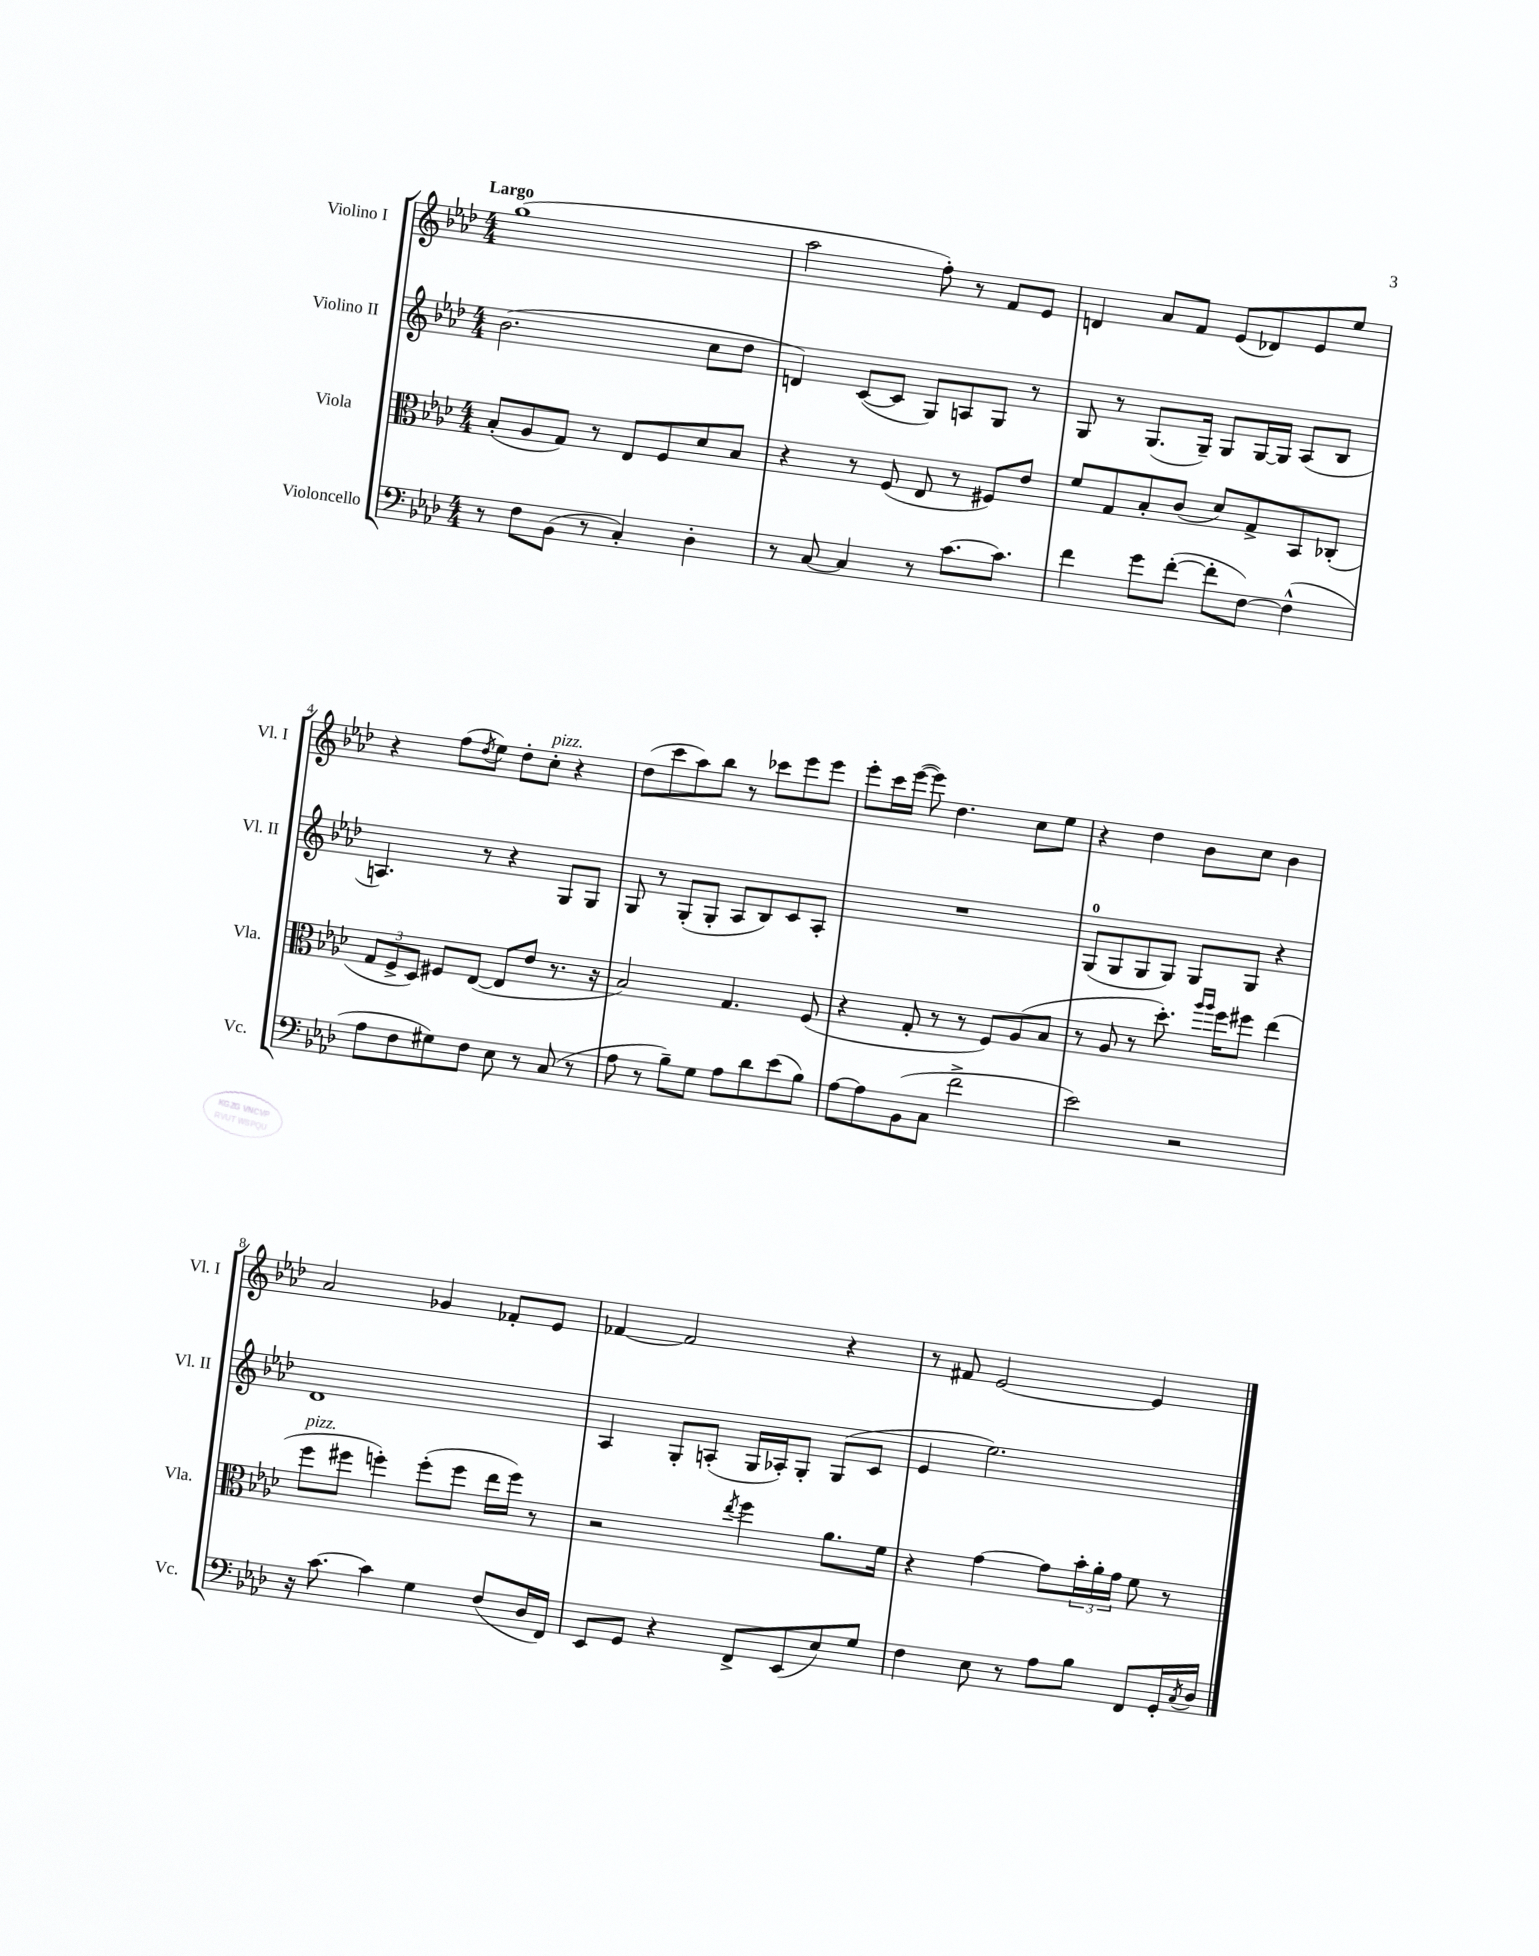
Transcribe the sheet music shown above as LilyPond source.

<<
\new StaffGroup <<
\new Staff = "s0" \with { instrumentName = "Violino I" shortInstrumentName = "Vl. I" } {
    \clef treble \key aes \major \numericTimeSignature \time 4/4 \tempo "Largo"
    g''1( |
    aes''2 f''8-.) r8 f'8 ees'8 |
    d'4 aes'8 f'8 ees'8( des'8) ees'8 ees''8 |
    r4 f''8( \acciaccatura { des''8 } ees''8) des''8-. c''8-.^\markup { \italic "pizz." } r4 |
    des''8( c'''8 aes''8) bes''8 r8 ces'''8 ees'''8 ees'''8 |
    ees'''8-. c'''16 ees'''16~( ees'''8) des''4. c''8 ees''8 |
    r4 des''4 bes'8 c''8 bes'4 |
    aes'2 ges'4 fes'8-. ees'8 |
    fes'4~ fes'2 r4 |
    r8 fis'8 ees'2~ ees'4 \bar "|." |
}
\new Staff = "s1" \with { instrumentName = "Violino II" shortInstrumentName = "Vl. II" } {
    \clef treble \key aes \major \numericTimeSignature \time 4/4
    bes'2.( c''8 des''8 |
    d'4) c'8~( c'8 g8) a8 g8 r8 |
    g8 r8 g8.( g16--) g8 g16~ g16 aes8( bes8 |
    a4.) r8 r4 g8 g8 |
    g8 r8 g8-.( g8-. aes8 bes8) c'8 aes8-. |
    R1 |
    g8-0( g8 g8 g8) g8 g8 r4 |
    des'1 |
    aes4 g8-. a8-.( g16 aes16-.) g8-. g8( c'8 |
    ees'4 ees''2.) \bar "|." |
}
\new Staff = "s2" \with { instrumentName = "Viola" shortInstrumentName = "Vla." } {
    \clef alto \key aes \major \numericTimeSignature \time 4/4
    bes8-.( aes8 g8) r8 ees8 f8 des'8 bes8 |
    r4 r8 f8( ees8 r8 fis8) ees'8 |
    f'8 g8 bes8-. c'8( des'8) g8-> bes,8 ces8-.( |
    \tuplet 3/2 { g8 f8-> des8) } fis8 ees8~( ees8 ees'8 r8. r16 |
    bes2) g4. f8( |
    r4 g8-. r8 r8 f8) aes8( bes8 |
    r8 aes8 r8 des''8.-.) \grace { aes''16 aes''16 } f''16 fis''8 ees''4( |
    f''8^\markup { \italic "pizz." } fis''8 f''4-.) f''8-.( f''8 ees''16 f''16) r8 |
    r2 \acciaccatura { ees''8 } f''4 aes'8. f'16 |
    r4 g'4~ g'8 \tuplet 3/2 { bes'16-. aes'16-. g'16 } f'8 r8 \bar "|." |
}
\new Staff = "s3" \with { instrumentName = "Violoncello" shortInstrumentName = "Vc." } {
    \clef bass \key aes \major \numericTimeSignature \time 4/4
    r8 f8 bes,8( r8 c4-.) des4-. |
    r8 c8~ c4 r8 c'8.~ c'8. |
    f'4 g'8 f'8~-.( f'8-. f8~) f4-^( |
    aes8 f8 gis8) f8 ees8 r8 c8( r8 |
    aes8 r8 bes8--) g8 aes8 des'8 ees'8( bes8) |
    aes8~ aes8 bes,8( c8 f'2-> |
    ees'2) r2 |
    r16 c'8.~ c'4 g4 f8( des16 f,16) |
    ees,8 g,8 r4 f,8-> ees,8( ees8) g8 |
    f4 ees8 r8 aes8 bes8 f,8 g,16-. \acciaccatura { c8 } des16 \bar "|." |
}
>>
>>
